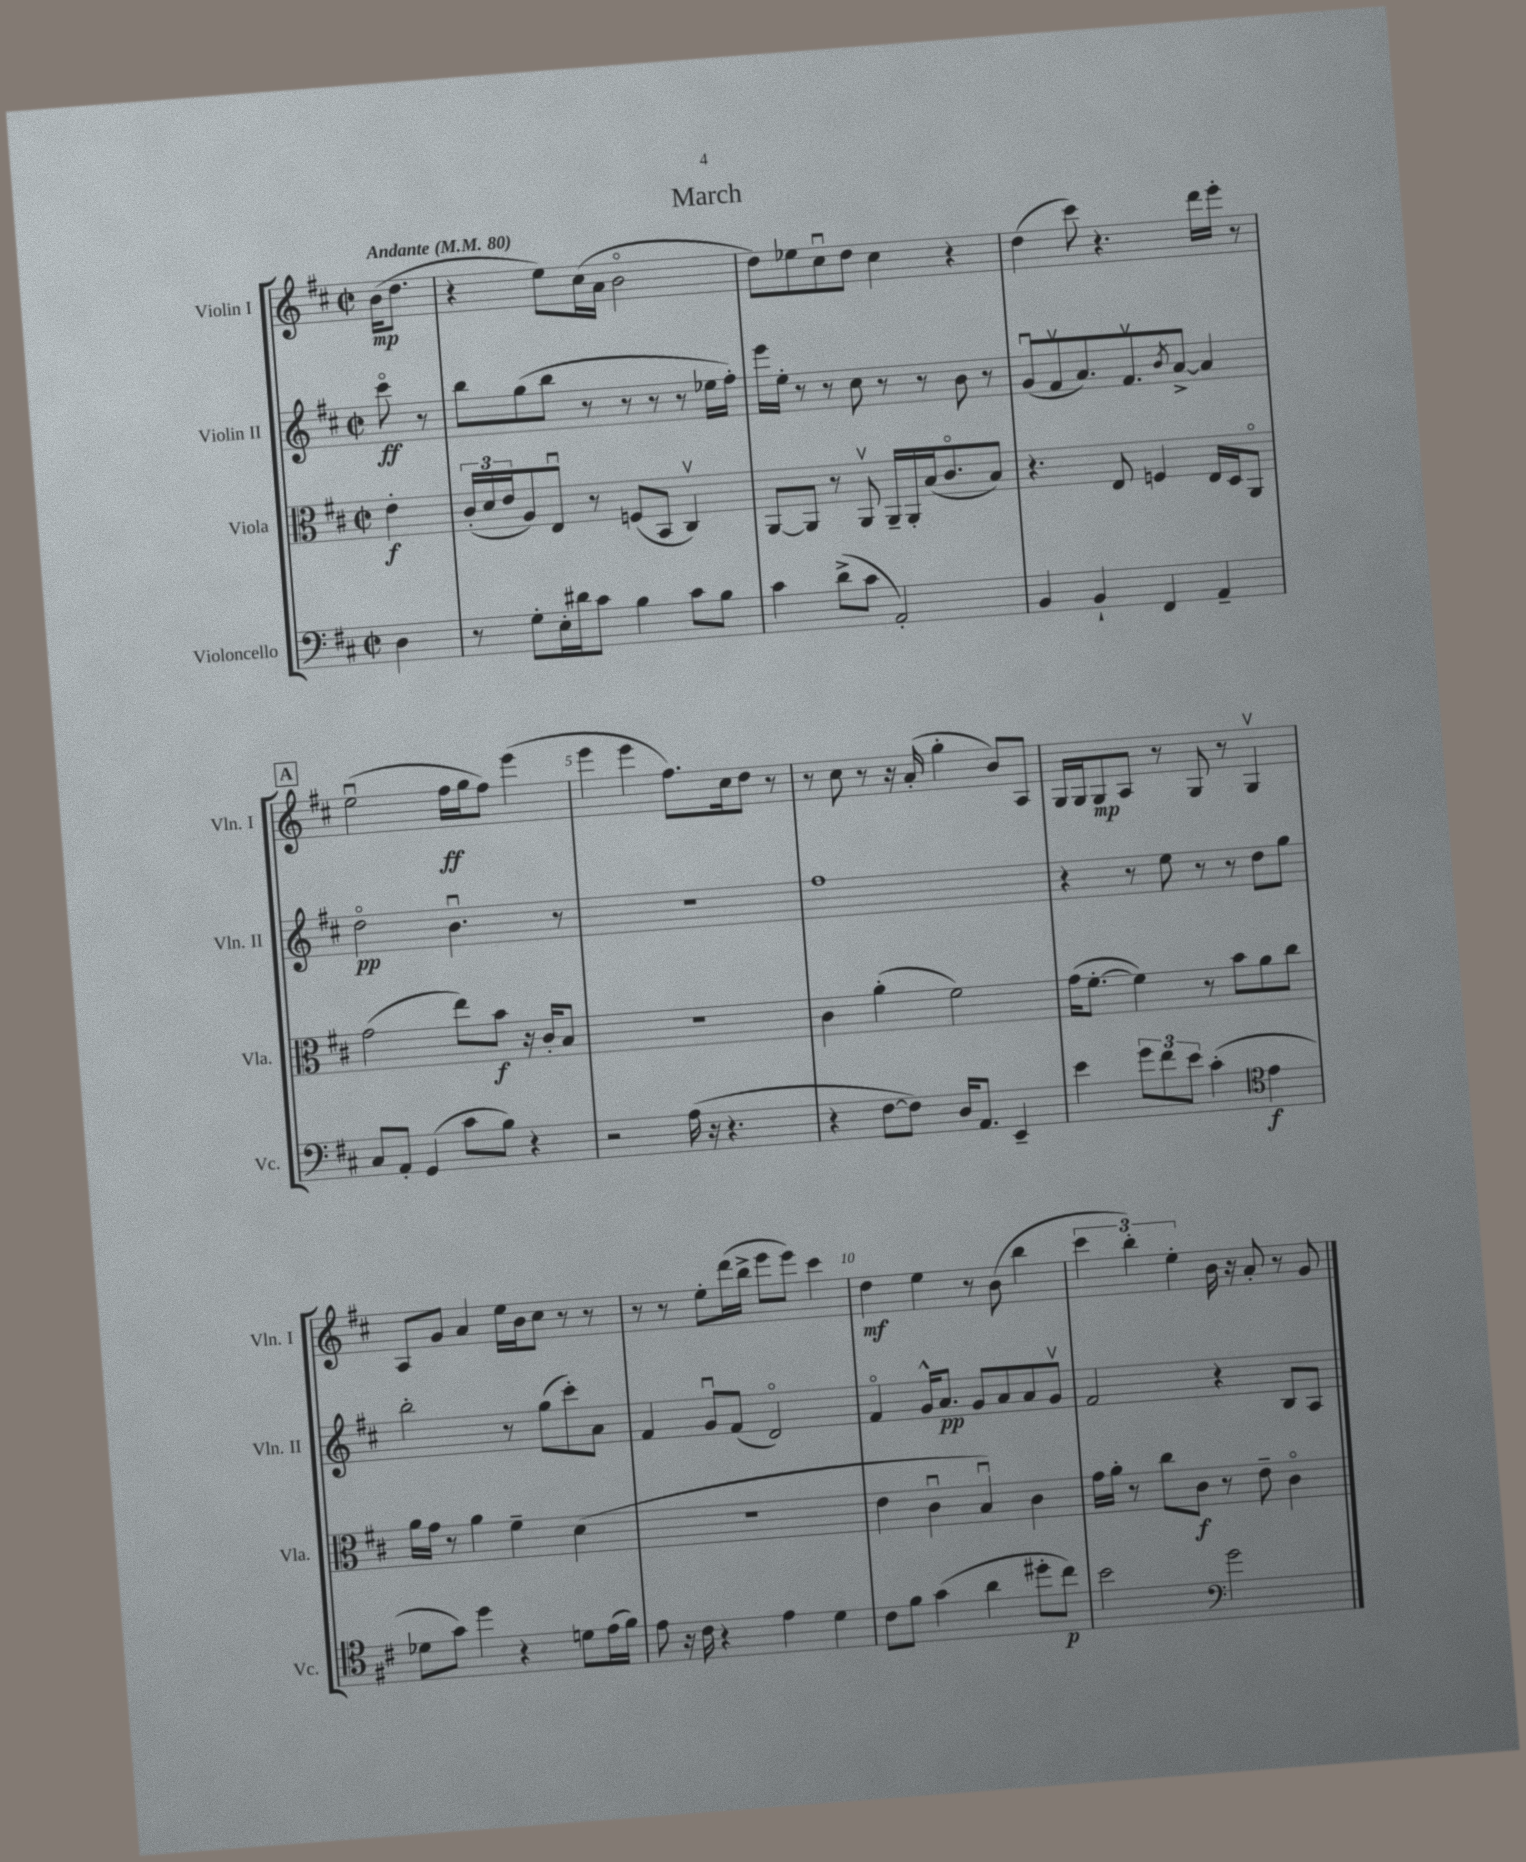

**kern	**kern	**kern	**kern
*staff4	*staff3	*staff2	*staff1
*clefF4	*clefC3	*clefG2	*clefG2
*k[f#c#]	*k[f#c#]	*k[f#c#]	*k[f#c#]
*M2/2	*M2/2	*M2/2	*M2/2
*met(c|)	*met(c|)	*met(c|)	*met(c|)
*MM80	*MM80	*MM80	*MM80
4D	4e'	8ccc#o	(16b
.	.	.	8.dd
.	.	8r	.
=	=	=	=
8r	(24c#'	8bb	4r
.	24d	.	.
.	24e	.	.
8G'	8A)	(8gg	.
16E'	8Eu	8bb	8ee)
16d#	.	.	.
8c#	8r	8r	(16cc#
.	.	.	16a
4B	(8F	8r	2bo
.	8BB	8r	.
8c#	4C#v)	8r	.
8B	.	16ee-	.
.	.	16ff#')	.
=	=	=	=
4c#	[8AA	16eee	8dd)
.	.	16ee'	.
.	8AA]	8r	8ee-
(8d^	8r	8r	8cc#u
8c#	8AAv	8cc#	8dd
2AA')	16AA~	8r	4cc#
.	16AA'	.	.
.	(16B	8r	.
.	8.c#o	.	.
.	.	8b	4r
.	8B)	8r	.
=	=	=	=
4BB	4.r	(8gu	(4dd
.	.	8f#v	.
4BB`	.	8.a)	8ccc#)
.	8E	.	4.r
.	.	8.f#v	.
4FF#	4F	.	.
.	.	8qb	.
.	.	[8a^	.
4AA~	16E	4a]	16ddd
.	16D	.	16eee'
.	8AAo	.	8r
=	=	=	=
8C#	(2g	2ddo	(2eeu
8AA'	.	.	.
(4GG	.	.	.
8c#	8ee)	4.bu	16ff#
.	.	.	16gg
8B)	8b	.	8ff#)
4r	16r	.	(4eee
.	16c#'	.	.
.	8B	8r	.
=	=	=	=
2r	1r	1r	4eee
.	.	.	4eee
(16A	.	.	8.ff#)
16r	.	.	.
4.r	.	.	.
.	.	.	16cc#
.	.	.	8dd
.	.	.	8r
=	=	=	=
4r	4c#	1ff#	8r
.	.	.	8cc#
[8F#	(4a'	.	8r
8F#])	.	.	16r
.	.	.	(16a'
16D	2f#)	.	4gg'
8.AA	.	.	.
4EE~	.	.	8b)
.	.	.	8A
=	=	=	=
4e	(16g	4r	16G
.	[8.f#'	.	16G
.	.	.	8G
12g	4f#])	8r	8A
12f#	.	.	.
.	.	8ee	8r
12e	.	.	.
(4c#'	8r	8r	8G
.	8b	8r	8r
*clefC4	*	*	*
4e	8a	8dd	4Gv
.	8cc#	8gg	.
=	=	=	=
8d-	16a	2bb'	8A
.	16g	.	.
8g)	8r	.	8g
4dd	4a	.	4a
4r	4f#~	8r	16ee
.	.	.	16b
.	.	(8gg	8cc#
8d	(4d	8ccc#')	8r
(16e	.	8a	8r
16f#)	.	.	.
=	=	=	=
8e	1r	4f#	8r
16r	.	.	8r
16c#	.	.	.
4r	.	8gu	8ee'
.	.	(8f#	(16ddd
.	.	.	16bb^
4e	.	2do)	8eee
.	.	.	8eee)
4d	.	.	4ccc#
=	=	=	=
8c#	4e	4f#o	4dd
8f#	.	.	.
(4g	4c#u	16g^^	4ee
.	.	8.a	.
4a	4Bu)	8g	8r
.	.	8a	(8b
8dd#'	4c#	8a	4bb
8cc#)	.	8gv	.
=	=	=	=
2b	16g	2f#	6ccc#
.	16a'	.	.
.	8r	.	.
.	.	.	6bb')
.	8cc#	.	.
.	.	.	6ee'
.	8c#	.	.
*clefF4	*	*	*
2g	8r	4r	16b
.	.	.	16r
.	8e~	.	8a'
.	4c#o	8B	8r
.	.	8A	8g
==	==	==	==
*-	*-	*-	*-
